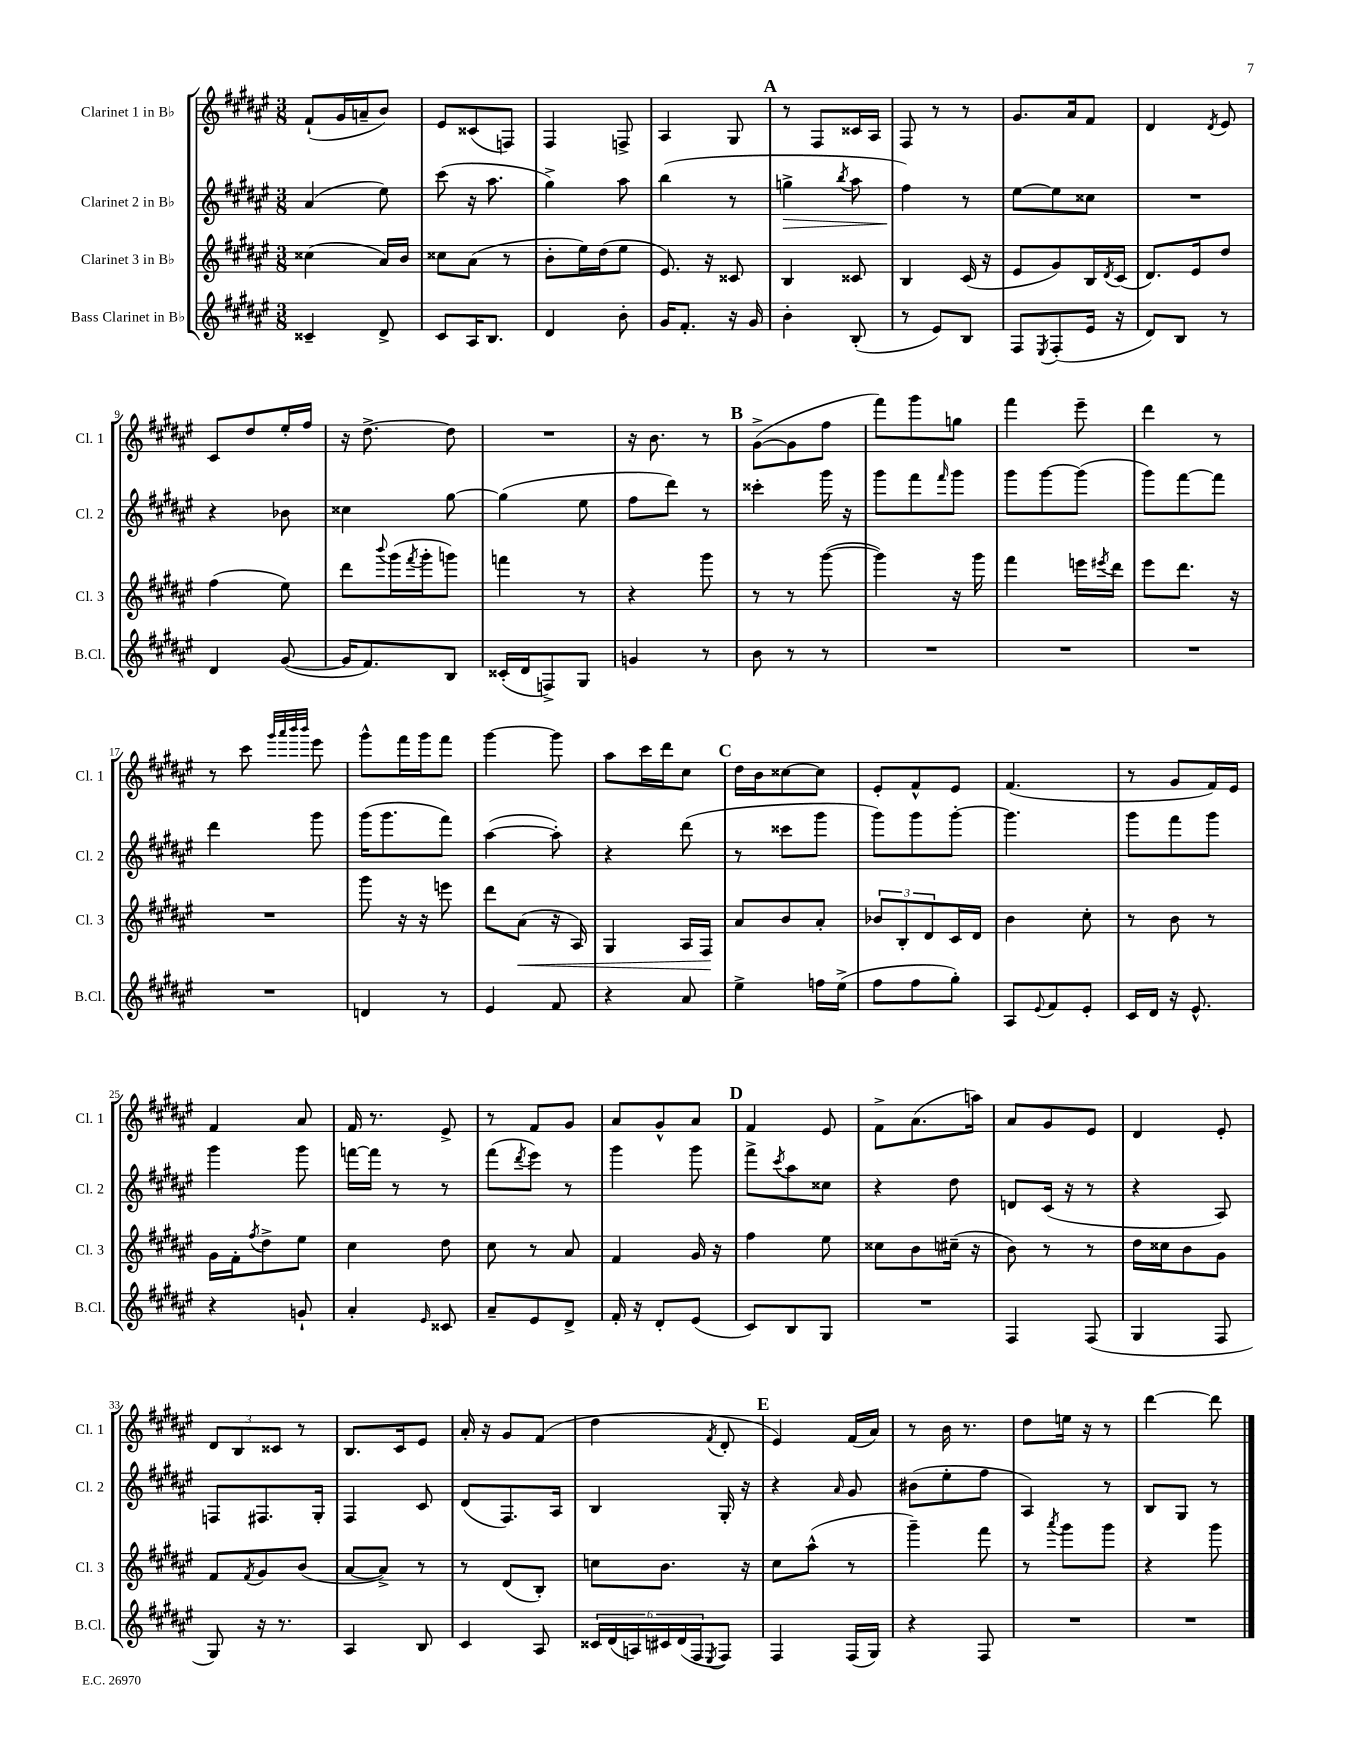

**kern	**kern	**kern	**kern
*staff4	*staff3	*staff2	*staff1
*clefG2	*clefG2	*clefG2	*clefG2
*k[f#c#g#d#a#e#]	*k[f#c#g#d#a#e#]	*k[f#c#g#d#a#e#]	*k[f#c#g#d#a#e#]
*M3/8	*M3/8	*M3/8	*M3/8
4c##~/	(4cc##\	(4a#/	(8f#`/L
.	.	.	16g#/L
.	.	.	16a~/J
8d#^/	16a#/LL)	8ee#\)	8b/J)
.	16b/JJ	.	.
=	=	=	=
8c#/L	8cc##\L	(8ccc#\	8e#/L
16A#/K	(8a#\J	16r	(8c##/
8.B/J	.	8.aa#\	.
.	8r	.	8F/J)
=	=	=	=
4d#/	8b'\L	4gg#^\)	4F#/
.	16ee#\L)	.	.
.	(16dd#\J	.	.
8b'\	8ee#\J	8aa#\	8F^/
=	=	=	=
16g#/LK	8.e#/)	(4bb\	4A#/
8.f#'/J	.	.	.
.	16r	.	.
16r	8c##/	8r	8G#/
16g#/	.	.	.
=	=	=	=
4b'\	4B/	4gg^\	8r
.	.	.	8F#/L
.	.	8qbb/	.
(8B'/	8c##/	8aa#\	16c##/L
.	.	.	16A#/JJ
=	=	=	=
8r	4B/	4ff#\)	8F#/
8e#/L)	.	.	8r
8B/J	(16c#/	8r	8r
.	16r	.	.
=	=	=	=
8F#/L	8e#/L	[8ee#\L	8.g#/L
8qE#/	.	.	.
(8F#'/	8g#/)	8ee#\]	.
.	.	.	16a#/k
16e#/Jk	16B/L	8cc##\J	8f#/J
.	8qd#/	.	.
16r	(16c#/JJ	.	.
=	=	=	=
8d#/L)	8.d#/L)	4.r	4d#/
8B/J	.	.	.
.	16e#/k	.	.
.	.	.	8qd#/
8r	8dd#/J	.	8e#/
=	=	=	=
4d#/	(4ff#\	4r	8c#/L
.	.	.	8dd#/
([8g#/	8ee#\)	8b-\	16ee#'/L
.	.	.	16ff#/JJ
=	=	=	=
16g#/]LK	8ddd#\L	4cc##\	16r
8.f#/)	.	.	[8.dd#^\
.	8qqbbb/	.	.
.	(16ggg#\L	.	.
.	8qfff#/	.	.
.	16ggg#'\J	.	.
8B/J	8ggg\J)	[8gg#\	8dd#\]
=	=	=	=
(16c##'/LL	4fff\	(4gg#\]	4.r
16d#/J	.	.	.
8F^/)	.	.	.
8G#/J	8r	8ee#\	.
=	=	=	=
4g/	4r	8ff#\L	16r
.	.	.	8.b\
.	.	8ddd#\J)	.
8r	8ggg#\	8r	8r
=	=	=	=
8b\	8r	4ccc##'\	([8g#^\L
8r	8r	.	8g#\]
8r	([8ggg#\	16ggg#\	8ff#\J
.	.	16r	.
=	=	=	=
4.r	4ggg#\])	8ggg#\L	8fff#\L)
.	.	8fff#\	8ggg#\
.	.	16qqfff#/	.
.	16r	8ggg#\J	8gg\J
.	16ggg#\	.	.
=	=	=	=
4.r	4fff#\	8ggg#\L	4fff#\
.	.	[8ggg#\	.
.	16eee\LL	(8ggg#\]J	8eee#~\
.	8qeee#/	.	.
.	16ddd#\JJ	.	.
=	=	=	=
4.r	8eee#\L	8ggg#\L)	4ddd#\
.	8.ddd#\J	[8fff#\	.
.	.	8fff#\]J	8r
.	16r	.	.
=	=	=	=
4.r	4.r	4ddd#\	8r
.	.	.	8ccc#\
.	.	.	32qqggg#/LLL
.	.	.	32qqaaa#/
.	.	.	32qqbbb/
.	.	.	32qqbbb/JJJ
.	.	8ggg#\	8eee#\
=	=	=	=
4d/	8ggg#\	(16ggg#\LK	8ggg#^^\L
.	.	8.ggg#\	.
.	16r	.	16fff#\L
.	16r	.	16ggg#\J
8r	8eee\	8fff#\J)	8fff#\J
=	=	=	=
4e#/	8ddd#\L	([4aa#\	[4ggg#\
.	(8a#\J	.	.
8f#/	16r	8aa#'\])	8ggg#\]
.	16A#/)	.	.
=	=	=	=
4r	4G#/	4r	8aa#\L
.	.	.	16ccc#\L
.	.	.	16ddd#\J
8a#/	16A#/LL	(8ddd#\	8cc#\J
.	16F#/JJ	.	.
=	=	=	=
4ee#^\	8a#/L	8r	16dd#\LL
.	.	.	16b\J
.	8b/	8ccc##\L	[8cc##\
16ff\LL	8a#'/J	8ggg#\J	8cc##\]J
(16ee#^\JJ	.	.	.
=	=	=	=
8ff#\L	12b-/L	8ggg#\L)	8e#'/L
.	12B'/	.	.
8ff#\	.	8ggg#\	8f#^^/
.	12d#/	.	.
8gg#'\J)	16c#/L	[8ggg#'\J	8e#/J
.	16d#/JJ	.	.
=	=	=	=
8A#/L	4b\	4.ggg#\]	(4.f#/
8qqe#/	.	.	.
8f#/	.	.	.
8e#'/J	8cc#'\	.	.
=	=	=	=
16c#/LL	8r	8ggg#\L	8r
16d#/JJ	.	.	.
16r	8b\	8fff#\	8g#/L
8.e#^^/	.	.	.
.	8r	8ggg#\J	16f#/L)
.	.	.	16e#/JJ
=	=	=	=
4r	16g#\LL	4ggg#\	4f#/
.	16f#'\J	.	.
.	8qff#/	.	.
.	8dd#^\	.	.
8g`/	8ee#\J	8ggg#\	8a#/
=	=	=	=
4a#'/	4cc#\	[16fff\LL	16f#/
.	.	16fff\]JJ	8.r
.	.	8r	.
16qqe#/	.	.	.
8c##/	8dd#\	8r	8e#^/
=	=	=	=
8a#~/L	8cc#\	(8fff#\L	8r
.	.	8qddd#/	.
8e#/	8r	8eee#\J)	8f#/L
8d#^/J	8a#/	8r	8g#/J
=	=	=	=
16f#'/	4f#/	4ggg#\	8a#/L
16r	.	.	.
8d#'/L	.	.	8g#^^/
(8e#/J	16g#/	8ggg#\	8a#/J
.	16r	.	.
=	=	=	=
8c#/L)	4ff#\	8fff#^\L	4f#/
.	.	8qccc#/	.
8B/	.	8aa#\	.
8G#/J	8ee#\	8cc##\J	8e#/
=	=	=	=
4.r	8cc##\L	4r	8f#^\L
.	8b\	.	(8.a#\
.	(16cc#~\Jk	8dd#\	.
.	16r	.	16aa\Jk)
=	=	=	=
4F#/	8b\)	8d/L	8a#/L
.	8r	(16c#/Jk	8g#/
.	.	16r	.
(8F#/	8r	8r	8e#/J
=	=	=	=
4G#/	16dd#\LL	4r	4d#/
.	16cc##\J	.	.
.	8b\	.	.
8F#/	8g#\J	8A#/)	8e#'/
=	=	=	=
8G#/)	8f#/L	8F/L	12d#/L
.	.	.	12B/
.	8qf#/	.	.
16r	8g#/	8.F#/	.
.	.	.	12c##/J
8.r	.	.	.
.	(8b/J	.	8r
.	.	16G#'/Jk	.
=	=	=	=
4A#/	[8a#/L	4F#/	8.B/L
.	8a#^/]J)	.	.
.	.	.	16c#/k
8B/	8r	8c#/	8e#/J
=	=	=	=
4c#/	8r	(8d#/L	16a#'/
.	.	.	16r
.	(8d#/L	8.F#/)	8g#/L
8A#/	8B'/J)	.	(8f#/J
.	.	16A#/Jk	.
=	=	=	=
24c##/LL	8cc\L	4B/	4dd#\
(24d#/	.	.	.
24A/)	.	.	.
24c#/	8.b\J	.	.
(24d#/	.	.	.
24F#/J	.	.	.
8qE#/	.	.	8qf#/
8F#/J)	.	16G#'/	8d#'/
.	16r	16r	.
=	=	=	=
4F#/	8cc#\L	4r	4e#/)
.	(8aa#^^\J	.	.
.	.	16qqa#/	.
(16F#/LL	8r	8g#/	(16f#/LL
16G#/JJ)	.	.	16a#/JJ)
=	=	=	=
4r	4ggg#~\)	(8b#\L	8r
.	.	8ee#'\	16b\
.	.	.	8.r
8F#/	8fff#\	8ff#\J	.
=	=	=	=
4.r	8r	4A#/)	8dd#\L
.	8qaaa#/	.	.
.	8ggg#\L	.	16ee\Jk
.	.	.	16r
.	8ggg#\J	8r	8r
=	=	=	=
4.r	4r	8B/L	[4ddd#\
.	.	8G#/J	.
.	8ggg#\	8r	8ddd#\]
==	==	==	==
*-	*-	*-	*-
